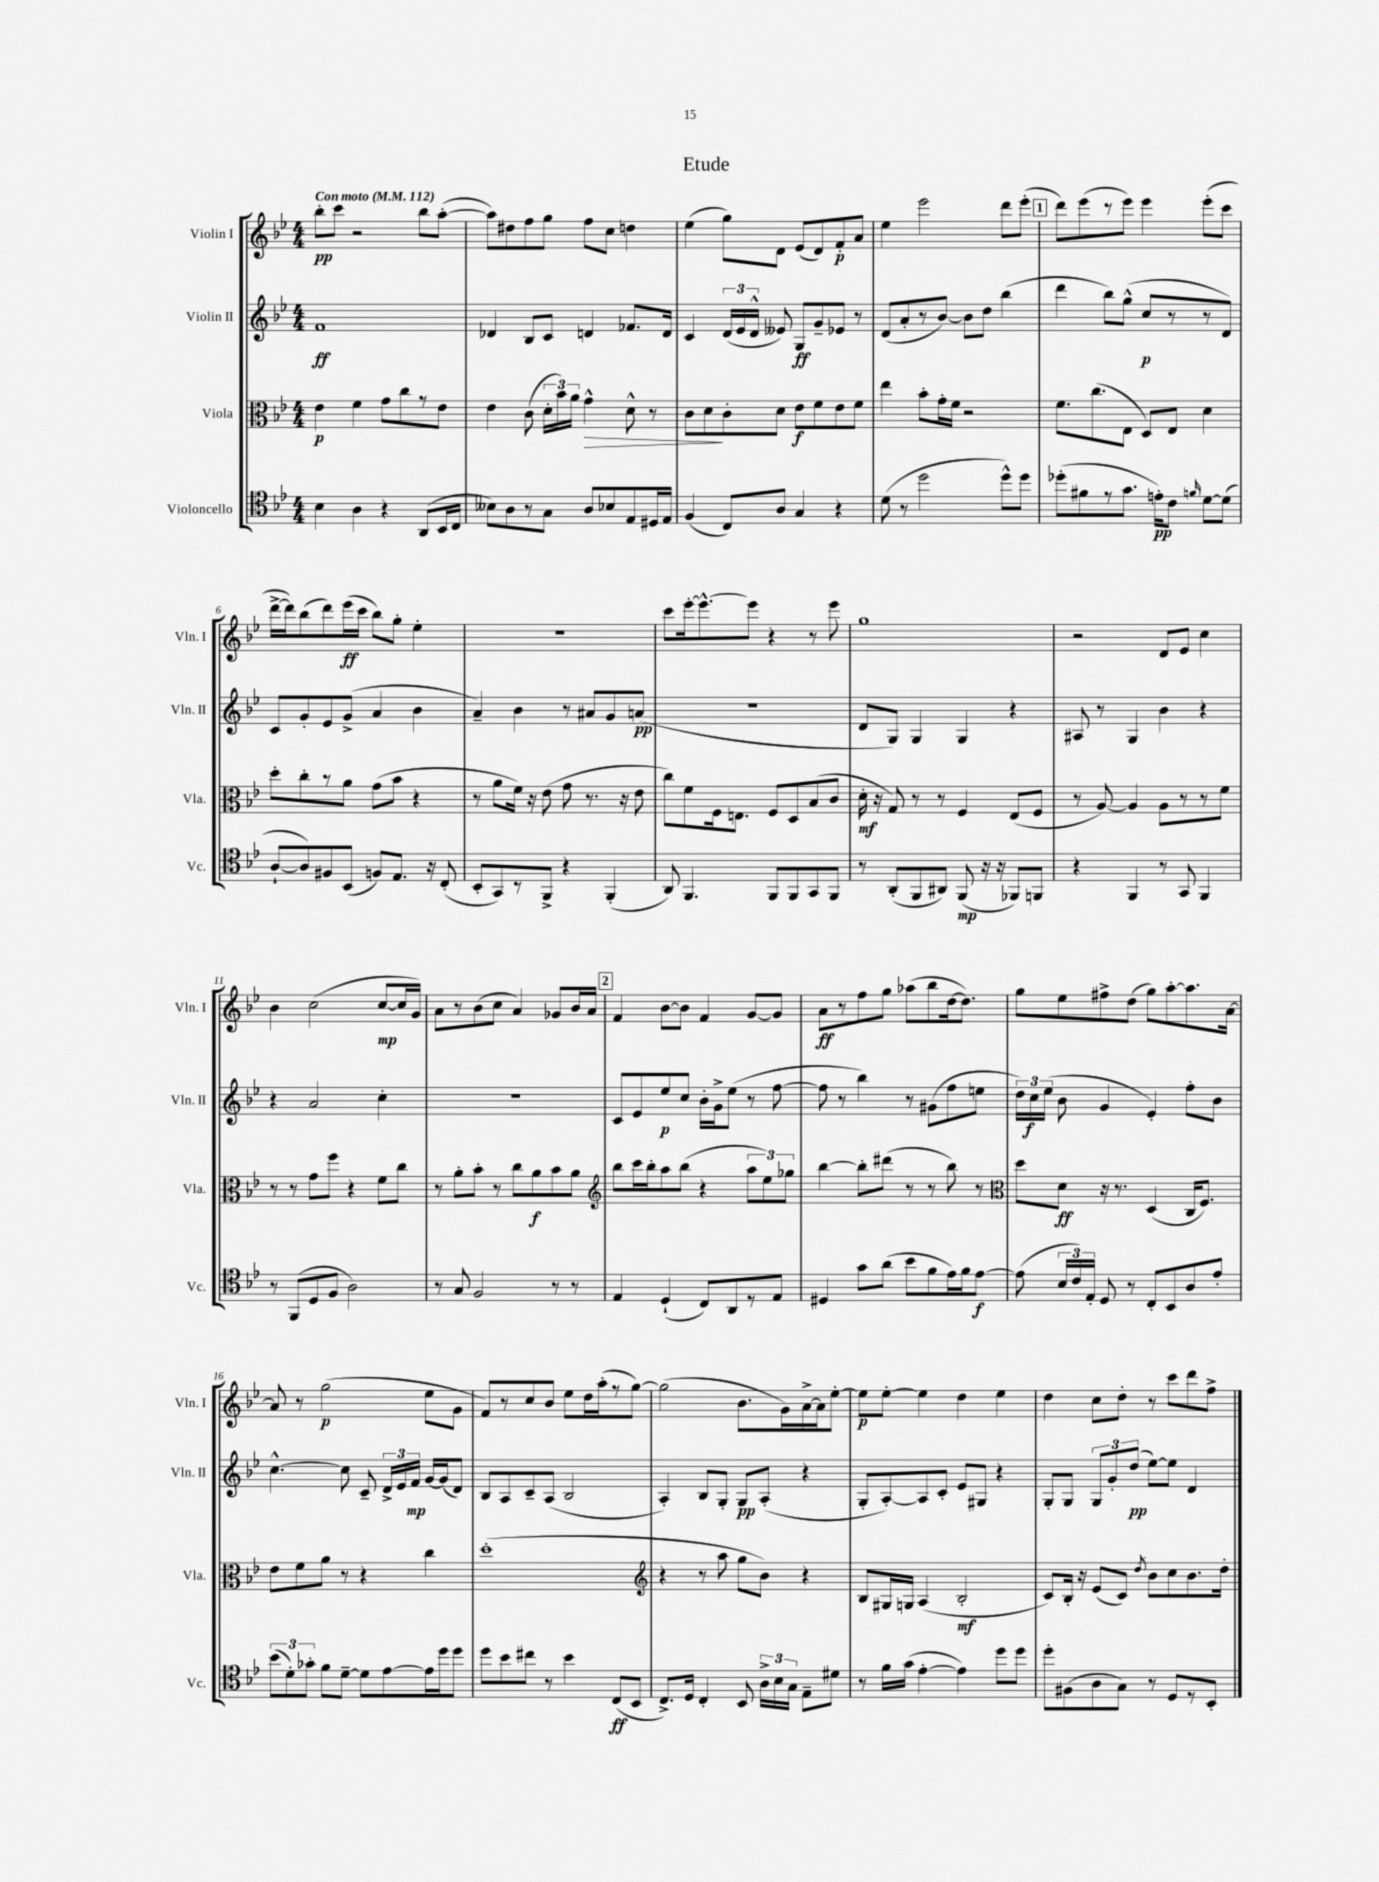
\header { title = "Etude" }
<<
\new StaffGroup <<
\new Staff = "s0" \with { instrumentName = "Violin I" shortInstrumentName = "Vln. I" } {
    \clef treble \key bes \major \numericTimeSignature \time 4/4 \tempo "Con moto" 4 = 112
    \autoBeamOff bes''8[-.\pp c'''8] r2 bes''8[ a''8]~-.( |
    a''8[) dis''8 f''8 g''8] f''8[ c''8] d''4 |
    ees''4( g''8[) d'8] ees'8[( d'8) f'8-.\p a'8] |
    ees''4 ees'''2 d'''8[ ees'''8]-.( |
    \mark \markup { \box "1" } d'''8[) ees'''8( r8 ees'''8]) ees'''4 ees'''8[-.( c'''8] |
    d'''16[~-> d'''16) bes''8( d'''8) ees'''16\ff( c'''16] bes''8[) g''8]-. ees''4-. |
    r1 |
    c'''8[ ees'''16~-. ees'''8.~-^ ees'''8] r4 r8 ees'''8 |
    g''1 |
    r2 d'8[ ees'8] c''4 |
    bes'4 c''2( c''8[~\mp c''16 g'16]) |
    a'8[ r8 bes'8( c''8] a'4) ges'8[ bes'16 a'16] |
    \mark \markup { \box "2" } f'4 bes'8[~ bes'8] f'4 g'8[~ g'8] |
    a'8[\ff r8 f''8 g''8] aes''8[( bes''8 d''16~ d''8.]) |
    g''8[ ees''8 fis''8-> d''8]( g''8[) a''8~-. a''8. a'16]~ |
    a'8 r8 g''2\p( ees''8[ g'8] |
    f'8[) r8 c''8 bes'8] ees''8[ d''16 a''16-.( r8 g''8]~) |
    g''2( bes'8.[ g'16) a'16~-> a'16 ees''8]~-. |
    ees''8[\p ees''8]~-. ees''4 d''4 ees''4 |
    d''4 c''8[ d''8]-. r8 c'''8[ d'''8 f''8]-> \bar "|." |
}
\new Staff = "s1" \with { instrumentName = "Violin II" shortInstrumentName = "Vln. II" } {
    \clef treble \key bes \major \numericTimeSignature \time 4/4
    \autoBeamOff f'1\ff |
    des'4 bes8[ c'8] d'4 fes'8.[ d'16] |
    c'4 \tuplet 3/2 { d'16[( ees'16 d'16]-^ } eeses'8) g8[\ff g'8-- ees'8] r8 |
    d'8[( a'8-. r8 bes'8]~) bes'8[ d''8] bes''4( |
    \mark \markup { \box "1" } d'''4 bes''8[) g''8]-^( c''8[\p r8 r8 d'8]) |
    c'8[ g'8-. ees'8 g'8]->( a'4 bes'4 |
    a'4--) bes'4 r8 ais'8[ g'8 a'8]\pp( |
    R1 |
    d'8[ g8]) g4 g4 r4 |
    ais8 r8 g4 bes'4 r4 |
    r4 a'2 c''4-. |
    R1 |
    \mark \markup { \box "2" } c'8[ ees'8 ees''8\p c''8] bes'16[-. g'16-> ees''8]( r8 f''8~ |
    f''8 r8 bes''4) r8 gis'8[( f''8 e''8] |
    \tuplet 3/2 { d''16[) c''16\f ees''16]( } bes'8 g'4 ees'4-.) f''8[-. bes'8] |
    c''4.~-^ c''8 c'8-- \tuplet 3/2 { d'16[-> ees'16 f'16]\mp } g'16[~ g'16( d'8]) |
    bes8[ a8 c'8-- a8]( bes2 |
    a4-.) bes8[ g8]-. g8[\pp a8]-.( r4 |
    g8[-. a8~-.) a8 c'8]-. ees'8[ gis8] r4 |
    g8[-. g8] \tuplet 3/2 { g8[ g'8-. d''8]\pp( } ees''8[~) ees''8] d'4 \bar "|." |
}
\new Staff = "s2" \with { instrumentName = "Viola" shortInstrumentName = "Vla." } {
    \clef alto \key bes \major \numericTimeSignature \time 4/4
    \autoBeamOff ees'4\p f'4 g'8[ c''8 r8 ees'8] |
    ees'4 c'8( \tuplet 3/2 { d'16[-. bes'16) a'16] } g'4-^\> d'8-^ r8 |
    c'8[ d'8\! c'8-. d'8] ees'8[\f f'8 ees'8 f'8] |
    ees''4 bes'8[-. g'16-. f'16] r2 |
    \mark \markup { \box "1" } f'8.[ c''8.( ees8] d8[) ees8] d'4 |
    d''8[-. c''8-. r8 a'8] g'8[( bes'8] r4 |
    r8 a'8[ f'16]) r16 ees'8( g'8 r8. r16 ees'8 |
    c''8[) f'8 f16 e8.] f8[ d8 bes8( c'8] |
    d'16-.\mf r16 g8) r8 r8 f4 ees8[( f8] |
    r8 a8~) a4 a8[ r8 r8 f'8] |
    r8 r8 g'8[ f''8] r4 f'8[ c''8] |
    r8 a'8[-. bes'8]-. r8 c''8[ a'8\f bes'8 a'8] |
    \mark \markup { \box "2" } \clef treble bes''8[ c'''16 bes''16-. a''8 bes''8]( r4 \tuplet 3/2 { a''8[ ees''8) ges''8] } |
    bes''4~ bes''8[-. dis'''8]( r8 r8 bes''8) r8 |
    \clef alto d''8[ d'8]\ff r16 r8. d4( c16[ f8.]) |
    ees'8[ f'8 a'8] r8 r4 c''4 |
    d''1-.( |
    \clef treble r4 r8 a''8 g''8[ bes'8]) r4 |
    bes8[ gis16 g16] a4( bes2-.\mf |
    c'8[) bes16]-. r16 ees'8[( c'8]) \acciaccatura { d''8 } bes'8[ c''8 bes'8. d''16]-. \bar "|." |
}
\new Staff = "s3" \with { instrumentName = "Violoncello" shortInstrumentName = "Vc." } {
    \clef tenor \key bes \major \numericTimeSignature \time 4/4
    \autoBeamOff bes4 a4 r4 a,8[( bes,16 c16] |
    beses8[) a8 r8 g8] a8[ bes8 ees8 dis16 ees16] |
    f4( c8[) a8] g4 r4 |
    d'8( r8 d''2 d''8[-^) d''8] |
    \mark \markup { \box "1" } des''8[-.( fis'8 r8 g'8.] e'16[-.\pp) c'8] \grace { f'16 } d'8[~ d'8]( |
    a8[~-! a8) fis8 bes,8]( f8[) ees8.] r16 c8-.( |
    bes,8[-. g,8) r8 f,8]-> r4 f,4-.( |
    a,8) f,4. f,8[ f,8 g,8 f,8] |
    r8 a,8[-.( f,8 ais,8]) f,8\mp( r16 r16 fes,8[) f,8] |
    r4 f,4 r8 g,8 f,4 |
    r8 f,8[( d8 f8] a2) |
    r8 g8 f2 r8 r8 |
    \mark \markup { \box "2" } ees4 d4-!( c8[) a,8 r8 ees8] |
    dis4 g'8[ a'8]( bes'8[ f'8 ees'16) f'16 ees'8]~\f |
    ees'8( \tuplet 3/2 { bes16[ c'16) ees16]-. } d8 r8 c8[-. bes,8 a8 ees'8]-. |
    \tuplet 3/2 { bes'8[( d'8-.) ges'8]-. } f'8[ d'8]~-- d'8[ ees'8~ ees'16 d''16 d''8] |
    d''8[ bes'8 cis''8] r8 bes'4 c8[\ff( bes,8] |
    c8.[->) d16] c4-. bes,8 \tuplet 3/2 { a16[-> bes16 g16] } ees8[-- dis'8] |
    r8 f'16[ g'16]( ees'4~-. ees'4) d''8[ d''8] |
    d''8[-. fis8( a8 g8]) r8 d8[ r8 bes,8]-. \bar "|." |
}
>>
>>
